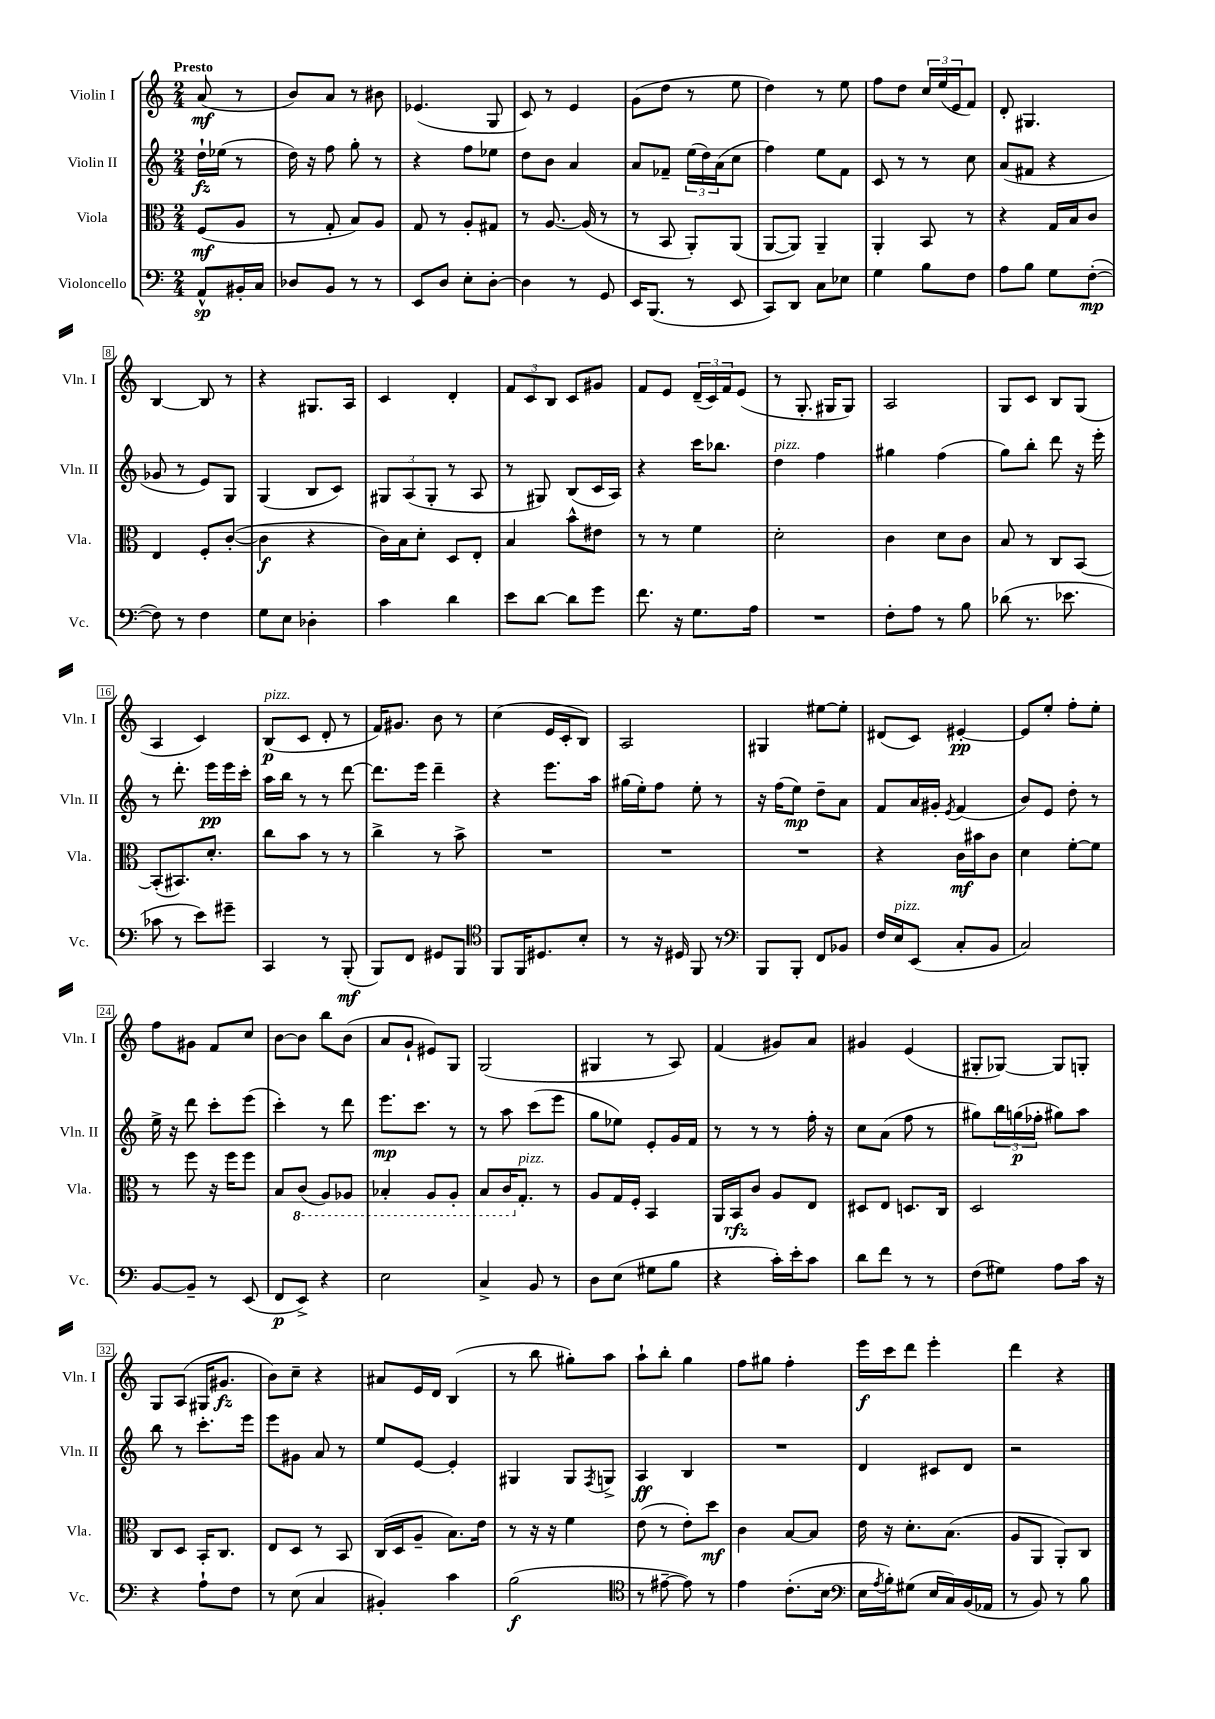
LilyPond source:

<<
\new StaffGroup <<
\new Staff = "s0" \with { instrumentName = "Violin I" shortInstrumentName = "Vln. I" } {
    \clef treble \key c \major \numericTimeSignature \time 2/4 \partial 4 \tempo "Presto"
    a'8\mf( r8 |
    b'8) a'8 r8 bis'8 |
    ees'4.( g8 |
    c'8) r8 e'4 |
    g'8( d''8 r8 e''8 |
    d''4) r8 e''8 |
    f''8 d''8 \tuplet 3/2 { c''16 e''16( e'16 } f'8) |
    d'8-. gis4. |
    b4~ b8 r8 |
    r4 gis8. a16 |
    c'4 d'4-. |
    \tuplet 3/2 { f'8 c'8 b8 } c'8 gis'8 |
    f'8 e'8 \tuplet 3/2 { d'16--( c'16) f'16 } e'8( |
    r8 g8.-. gis16 gis8) |
    a2 |
    g8 c'8 b8 g8( |
    a4 c'4) |
    b8\p^\markup { \italic "pizz." }( c'8 d'8-. r8 |
    f'16) gis'8. b'8 r8 |
    c''4( e'16 c'16-. b8) |
    a2 |
    gis4 eis''8~ eis''8-. |
    dis'8( c'8) eis'4~-.\pp |
    eis'8 e''8-. f''8-. e''8-. |
    f''8 gis'8 f'8 c''8 |
    b'8~ b'8 b''8 b'8( |
    a'8 g'8-! eis'8) g8 |
    g2( |
    gis4 r8 a8) |
    f'4( gis'8) a'8 |
    gis'4 e'4( |
    gis8-. ges8~) ges8 g8-. |
    g8 a8( gis16 gis'8.\fz |
    b'8) c''8-- r4 |
    ais'8 e'16 d'16 b4( |
    r8 b''8 gis''8-.) a''8 |
    a''8-! b''8-. g''4 |
    f''8 gis''8 f''4-. |
    e'''16\f c'''16 d'''8 e'''4-. |
    d'''4 r4 \bar "|." |
}
\new Staff = "s1" \with { instrumentName = "Violin II" shortInstrumentName = "Vln. II" } {
    \clef treble \key c \major \numericTimeSignature \time 2/4 \partial 4
    d''16-!\fz ees''16( r8 |
    d''16) r16 f''8 g''8-. r8 |
    r4 f''8 ees''8 |
    d''8 b'8 a'4 |
    a'8 fes'8-- \tuplet 3/2 { e''16( d''16) a'16( } c''8 |
    f''4) e''8 f'8 |
    c'8 r8 r8 c''8 |
    a'8( fis'8 r4 |
    ges'8 r8 e'8) g8 |
    g4( b8 c'8) |
    \tuplet 3/2 { gis8 a8( gis8-. } r8 a8 |
    r8 gis8) b8( c'16 a16) |
    r4 c'''16 bes''8. |
    d''4^\markup { \italic "pizz." } f''4 |
    gis''4 f''4( |
    g''8) b''8-. d'''8 r16 e'''16-. |
    r8 d'''8.-. e'''16\pp e'''16 c'''16-. |
    a''16 b''16 r8 r8 d'''8~ |
    d'''8. e'''16 d'''4-- |
    r4 e'''8. a''16 |
    gis''16( e''16-.) f''8 e''8-. r8 |
    r16 f''16( e''8\mp) d''8-- a'8 |
    f'8 a'16 gis'16-. \acciaccatura { e'8 } f'4( |
    b'8) e'8 d''8-. r8 |
    e''16-> r16 d'''8 c'''8-. e'''8( |
    c'''4-.) r8 d'''8 |
    e'''8.\mp c'''8. r8 |
    r8 a''8 c'''8( e'''8 |
    g''8 ees''8) e'8-. g'16 f'16 |
    r8 r8 r8 f''16-. r16 |
    c''8 a'8( f''8 r8 |
    gis''8) \tuplet 3/2 { b''16 g''16\p( fes''16-. } gis''8) a''8 |
    b''8 r8 c'''8.-. e'''16 |
    e'''8 gis'8 a'8 r8 |
    e''8 e'8~ e'4-. |
    gis4 gis8 \acciaccatura { f8 } g8-> |
    a4\ff b4 |
    R2 |
    d'4 cis'8 d'8 |
    r2 \bar "|." |
}
\new Staff = "s2" \with { instrumentName = "Viola" shortInstrumentName = "Vla." } {
    \clef alto \key c \major \numericTimeSignature \time 2/4 \partial 4
    f8\mf( a8 |
    r8 g8-. b8) a8 |
    g8 r8 a8-. gis8 |
    r8 a8.~ a16( r8 |
    r8 b,8 a,8-.) a,8( |
    a,8~ a,8) a,4-- |
    a,4-. b,8 r8 |
    r4 g16 b16 c'8 |
    e4 f8-. c'8~-.( |
    c'4\f r4 |
    c'16) b16 d'8-. d8 e8-. |
    b4 b'8-^ eis'8 |
    r8 r8 f'4 |
    d'2-. |
    c'4 d'8 c'8 |
    b8 r8 c8 b,8~ |
    b,8-.( bis,8.) d'8.-. |
    c''8 b'8 r8 r8 |
    c''4-> r8 b'8-> |
    R2 |
    R2 |
    R2 |
    r4 c'16\mf bis'16 c'8 |
    d'4 f'8~-. f'8 |
    r8 f''8 r16 f''16 f''8 |
    b8 \ottava #-1 c8( a,8) aes,8 |
    bes,4-. a,8 a,8-. |
    b,8 c16 \ottava #0 g8.-.^\markup { \italic "pizz." } r8 |
    a8 g16 f16-. b,4 |
    a,16 b,16\rfz c'8 a8 e8 |
    dis8 e8 d8. c16 |
    d2 |
    c8 d8 b,16-. c8. |
    e8 d8 r8 b,8 |
    c16( d16 a8-- b8.) e'16 |
    r8 r16 r16 f'4 |
    e'8( r8 e'8-.) d''8\mf |
    c'4 b8~ b8 |
    e'16 r16 d'8.-. b8.( |
    a8 a,8 a,8-.) c8 \bar "|." |
}
\new Staff = "s3" \with { instrumentName = "Violoncello" shortInstrumentName = "Vc." } {
    \clef bass \key c \major \numericTimeSignature \time 2/4 \partial 4
    a,8-^\sp bis,16-. c16 |
    des8 b,8 r8 r8 |
    e,8 d8 e8-. d8~-. |
    d4 r8 g,8 |
    e,16 b,,8.( r8 e,8 |
    c,8) d,8 c8 ees8 |
    g4 b8 f8 |
    a8 b8 g8 f8~-.\mp( |
    f8) r8 f4 |
    g8 e8 des4-. |
    c'4 d'4 |
    e'8 d'8~ d'8 g'8 |
    f'8. r16 g8. a16 |
    R2 |
    f8-. a8 r8 b8 |
    des'8( r8. ees'8. |
    ces'8 r8 e'8) gis'8-- |
    c,4 r8 b,,8-.\mf( |
    b,,8) f,8 gis,8 b,,8 |
    \clef tenor f,8 f,16 dis8. b8-. |
    r8 r16 dis16 f,8 r8 |
    \clef bass b,,8 b,,8-. f,8 bes,8 |
    f16 e16^\markup { \italic "pizz." } e,8( c8-. b,8 |
    c2) |
    b,8~ b,8-- r8 e,8( |
    f,8\p e,8->) r4 |
    e2 |
    c4-> b,8 r8 |
    d8 e8( gis8 b8 |
    r4 c'16-.) e'16-. c'8 |
    d'8 f'8 r8 r8 |
    f8( gis8) a8 c'16 r16 |
    r4 a8-! f8 |
    r8 e8( c4 |
    bis,4-.) c'4 |
    b2\f( |
    \clef tenor r8 eis'8~-- eis'8) r8 |
    e'4 c'8.-.( b16 |
    \clef bass e16 \acciaccatura { a8 } b16-.) gis8( e16 c16) b,16( aes,16 |
    r8 b,8) r8 b8 \bar "|." |
}
>>
>>
\layout { \context { \Score \override BarNumber.stencil = #(make-stencil-boxer 0.1 0.3 ly:text-interface::print) } }
